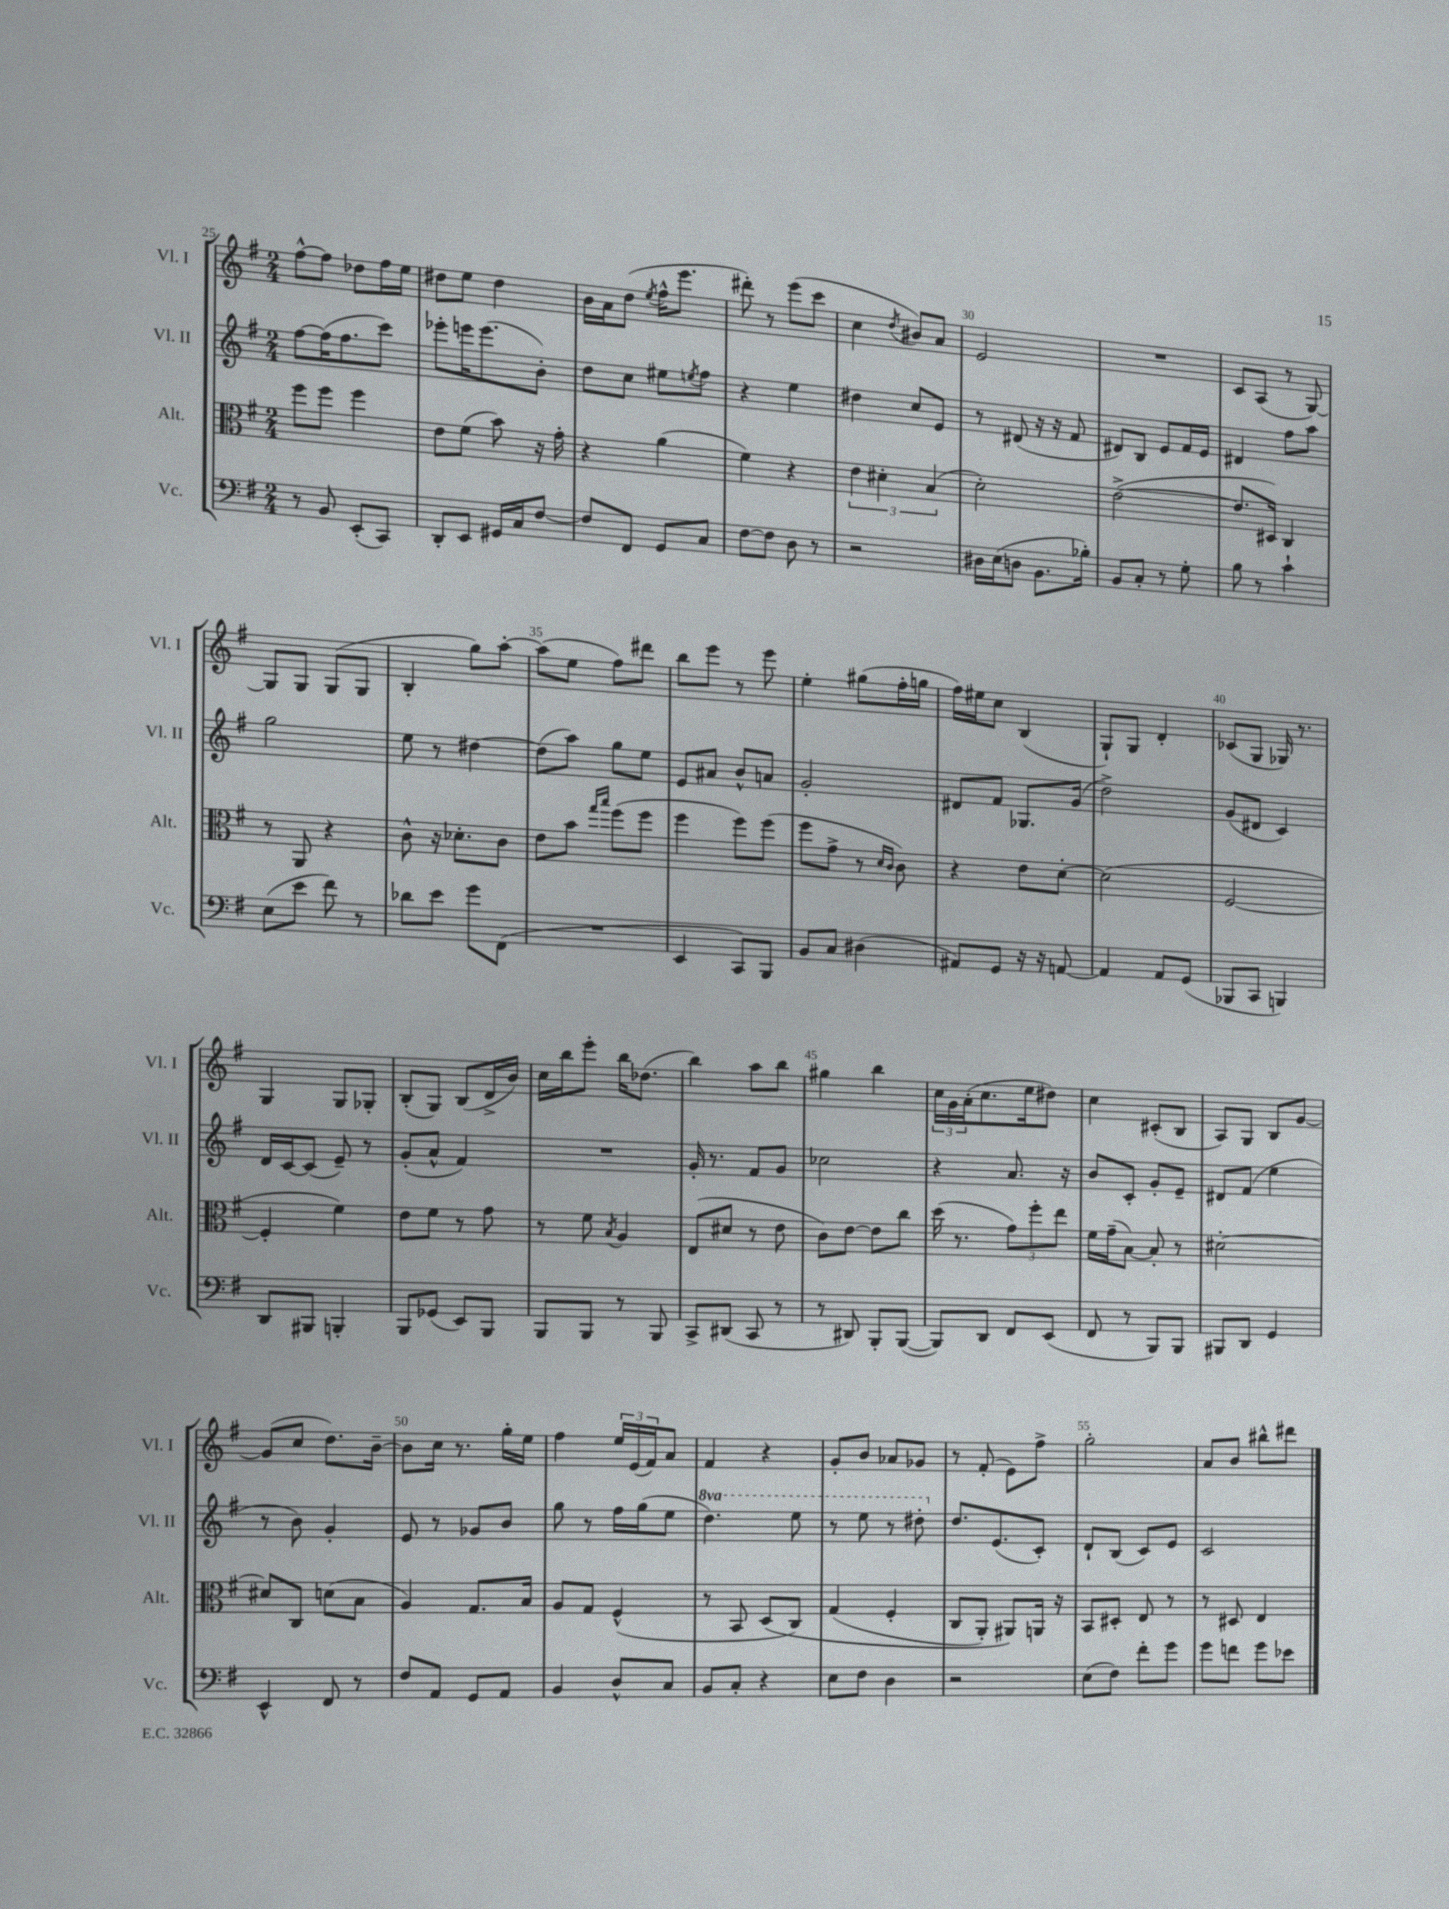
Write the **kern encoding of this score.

**kern	**kern	**kern	**kern
*part4	*part3	*part2	*part1
*staff4	*staff3	*staff2	*staff1
*I"Vc.	*I"Alt.	*I"Vl. II	*I"Vl. I
*I'Vc.	*I'Alt.	*I'Vl. II	*I'Vl. I
*clefF4	*clefC3	*clefG2	*clefG2
*k[f#]	*k[f#]	*k[f#]	*k[f#]
*M2/4	*M2/4	*M2/4	*M2/4
=25	=25	=25	=25
8r	8ff#\L	[8ff#\L	[8ff#^^\L
8BB/	8ff#\J	(16ff#\K]	8ff#\J]
.	.	8.ff#\	.
(8EE'/L	4ff#\	.	8dd-X\L
8CC/J)	.	8ccc\J)	16ff#\L
.	.	.	16ee\JJ
=26	=26	=26	=26
8DD'/L	8e\L	8eee-X'\L	8dd#X\L
8EE/J	(8f#\J	16eeen\K	8ee\J
.	.	(8.eee\	.
16GG#X/LL	8b\)	.	4dd#\
16C/J	.	.	.
[8F#/J	16r	8b'\J)	.
.	16g'\	.	.
=27	=27	=27	=27
8F#/L]	4r	8dd\L	16b\LL
.	.	.	16a\J
8FF#/J	.	8cc\J	(8dd\J
.	.	.	8qee/
8GG/L	(4a\	8ee#X\L	16ff#^^\KL
.	.	.	8.eee\J
.	.	8qeen/	.
8C/J	.	8ff#\J	.
=28	=28	=28	=28
[8F#\L	4f#\)	4r	8ddd#X'\)
8F#\J]	.	.	8r
8D\	4r	4ee\	(8eee\L
8r	.	.	8ccc\J
=29	=29	=29	=29
2r	6e\	4dd#X\	4cc\
.	6d#X'\	.	.
.	.	.	8qdd/
.	.	8cc/L	8b#X/L)
.	(6B/	.	.
.	.	8e/J	8a/J
=30	=30	=30	=30
16D#X\LL	2d'\)	8r	2e/
(16E\J	.	.	.
8Dn\J	.	(8d#X/	.
8.BB\L	.	16r	.
.	.	16r	.
.	.	8f#/	.
16B-X'\Jk)	.	.	.
=31	=31	=31	=31
8BB/L	([2e^\	8d#X/L)	2r
8C'/J	.	8B/J	.
8r	.	8e/L	.
8G'\	.	16f#/L	.
.	.	16e/JJ	.
=32	=32	=32	=32
8B\	8.e/L]	4d#X/	8c/L
8r	.	.	(8A/J
.	16D#X/Jk)	.	.
4c`\	4C/	8ff#\L	8r
.	.	8aa\J	[8G/)
!!LO:LB:g=z
=33	=33	=33	=33
(8E\L	8r	2gg\	8G/L]
8e\J	8AA/	.	8G/J
8f#\)	4r	.	(8G/L
8r	.	.	8G/J
=34	=34	=34	=34
8d-X\L	8c^^\	8ee\	4B'/
8e\J	16r	8r	.
.	8.d-X'\L	.	.
8g\L	.	[4dd#X\	8gg\L)
(8FF#\J	8c\J	.	[8aa'\J
=35	=35	=35	=35
2r	8e\L	(8dd#\L]	(8aa\L]
.	8b\J	8aa\J)	8ee\J
.	16qqgg/LL	.	.
.	16qqbb/JJ	.	.
.	(8ff#\L	8gg\L	8ff#\L)
.	8ff#\J	8ee\J	8ddd#X\J
=36	=36	=36	=36
4EE/	4ff#\	8e/L	8bb\L
.	.	8a#X/J	8eee\J
8CC/L)	8ff#\L)	8b^^/L	8r
8BBB/J	(8ff#\J	8an/J	8eee\
=37	=37	=37	=37
8BB/L	8ff#\L	2g'/	4ee'\
8C/J	8g^\J	.	.
(4D#X\	8r	.	(8gg#X\L
.	16qqd/LL	.	.
.	16qqc/JJ	.	.
.	8c\)	.	16ff#'\L
.	.	.	16ggn\JJ
=38	=38	=38	=38
8AA#X/L)	4r	8d#X/L	16ff#\LL)
.	.	.	16ee#X\J
8GG/J	.	8f#/J	8cc\J
16r	8e\L	8.G-X/L	(4B/
16r	.	.	.
[8AAn/	[8d'\J	.	.
.	.	(16g/Jk	.
=39	=39	=39	=39
4AA/]	(2d\]	2dd^\)	8G`/L)
.	.	.	8G/J
8AA/L	.	.	4d'/
(8GG/J	.	.	.
=40	=40	=40	=40
8BBB-X/L	[2F#/	(8g/L	(8c-X/L
8CC/J	.	8d#X/J	8G/J
4BBBn/)	.	4c/)	16G-X/)
.	.	.	8.r
!!LO:LB:g=z
=41	=41	=41	=41
8DD/L	4F#'/]	16d/LL	4G/
.	.	[16c/J	.
8BBB#X/J	.	(8c/J]	.
4BBBn'/	4f#\)	8e~/)	8G/L
.	.	8r	8G-X'/J
=42	=42	=42	=42
8BBB/L	8e\L	(8g'/L	(8B'/L
(8GG-X/J	8f#\J	8a^^/J	8G/J)
8EE/L)	8r	4f#/)	(8B/L
8BBB/J	8g\	.	16d^/L
.	.	.	16b/JJ)
=43	=43	=43	=43
8BBB/L	8r	2r	16cc\LL
.	.	.	16bb\J
8BBB/J	8f#\	.	8eee'\J
.	8qB/	.	.
8r	4A/	.	16bb\KL
.	.	.	(8.dd-X\J
8BBB/	.	.	.
=44	=44	=44	=44
8CC^/L	(8E/L	16g'/	4bb\)
.	.	8.r	.
(8DD#X/J	8d#X/J	.	.
8CC/	8r	8f#/L	8aa\L
8r	8e\	8g/J	8bb\J
=45	=45	=45	=45
8r	8c\L)	2cc-X\	4gg#X\
8DD#X/)	[8e\J	.	.
8BBB'/L	8e\L]	.	4bb\
([8BBB/J	8cc\J	.	.
=46	=46	=46	=46
8BBB/L])	(16dd\	4r	24cc\LL
.	.	.	24g\
.	8.r	.	.
.	.	.	(24a'\J
8DD/J	.	.	8.cc\
8FF#/L	12g\L)	8.a/	.
.	.	.	16ee\k
.	12ff#'\	.	.
(8EE/J	.	.	8dd#X\J)
.	12ee\J	.	.
.	.	16r	.
=47	=47	=47	=47
8FF#/	16f#\LL	8b/L	4cc\
.	(16g~\J	.	.
8r	[8B\J)	8c'/J	.
8BBB/L)	8B'/]	8g'/L	(8c#X'/L
8BBB/J	8r	8e~/J	8B/J
=48	=48	=48	=48
8BBB#X/L	[2d#X'\	8d#X/L	8A/L)
8DD/J	.	(8f#/J	8G/J
4GG/	.	4ee\	8B/L
.	.	.	[8g/J
!!LO:LB:g=z
=49	=49	=49	=49
4EE^^/	8d#X/L]	8r	(8g/L]
.	8C/J	8b\)	8cc/J
8FF#/	(8dn\L	4g'/	8.dd\L)
8r	8B\J	.	.
.	.	.	[16b~\Jk
=50	=50	=50	=50
8F#/L	4A/)	8e/	8b\L]
8AA/J	.	8r	16cc\Jk
.	.	.	8.r
8GG/L	8.G/L	8g-X/L	.
8AA/J	.	8b/J	16gg'\LL
.	16B/Jk	.	16ee\JJ
=51	=51	=51	=51
4BB/	8A/L	8gg\	4ff#\
.	8G/J	8r	.
8D^^/L	(4F#^^/	16ff#\LL	24ee/LL
.	.	.	(24e/
.	.	(16gg\J	.
.	.	.	24f#/J)
8C/J	.	8ee\J	8a/J
=52	=52	=52	=52
*	*	*8va	*
8BB/L	8r	4.ddd\)	4f#/
8C'/J	8BB/	.	.
4r	(8D/L	.	4r
.	8C/J)	8eee\	.
=53	=53	=53	=53
8E\L	(4G/	8r	8g'/L
8F#\J	.	8eee\	8b/J
4D\	4F#'/	8r	8a-X/L
.	.	8ddd#X'\	8g-X/J
=54	=54	=54	=54
*	*	*X8va	*
2r	8C/L	8.dd/L	8r
.	8AA'/J)	.	(8f#'/
.	.	(8.e/	.
.	8AA#X/L)	.	8e\L)
.	16AAn/Jk	8c'/J)	8ff#^\J
.	16r	.	.
=55	=55	=55	=55
(8E\L	8BB/L	8d`/L	2gg'\
8F#\J)	8D#X'/J	(8B/J	.
8f#'\L	8E/	8c/L)	.
8g\J	8r	8e/J	.
=56	=56	=56	=56
8g\L	8r	2c/	8a/L
8fn\J	8D#X/	.	8b/J
8g\L	4E/	.	8bb#X^^\L
8e-X\J	.	.	8ddd#X\J
==	==	==	==
*-	*-	*-	*-
